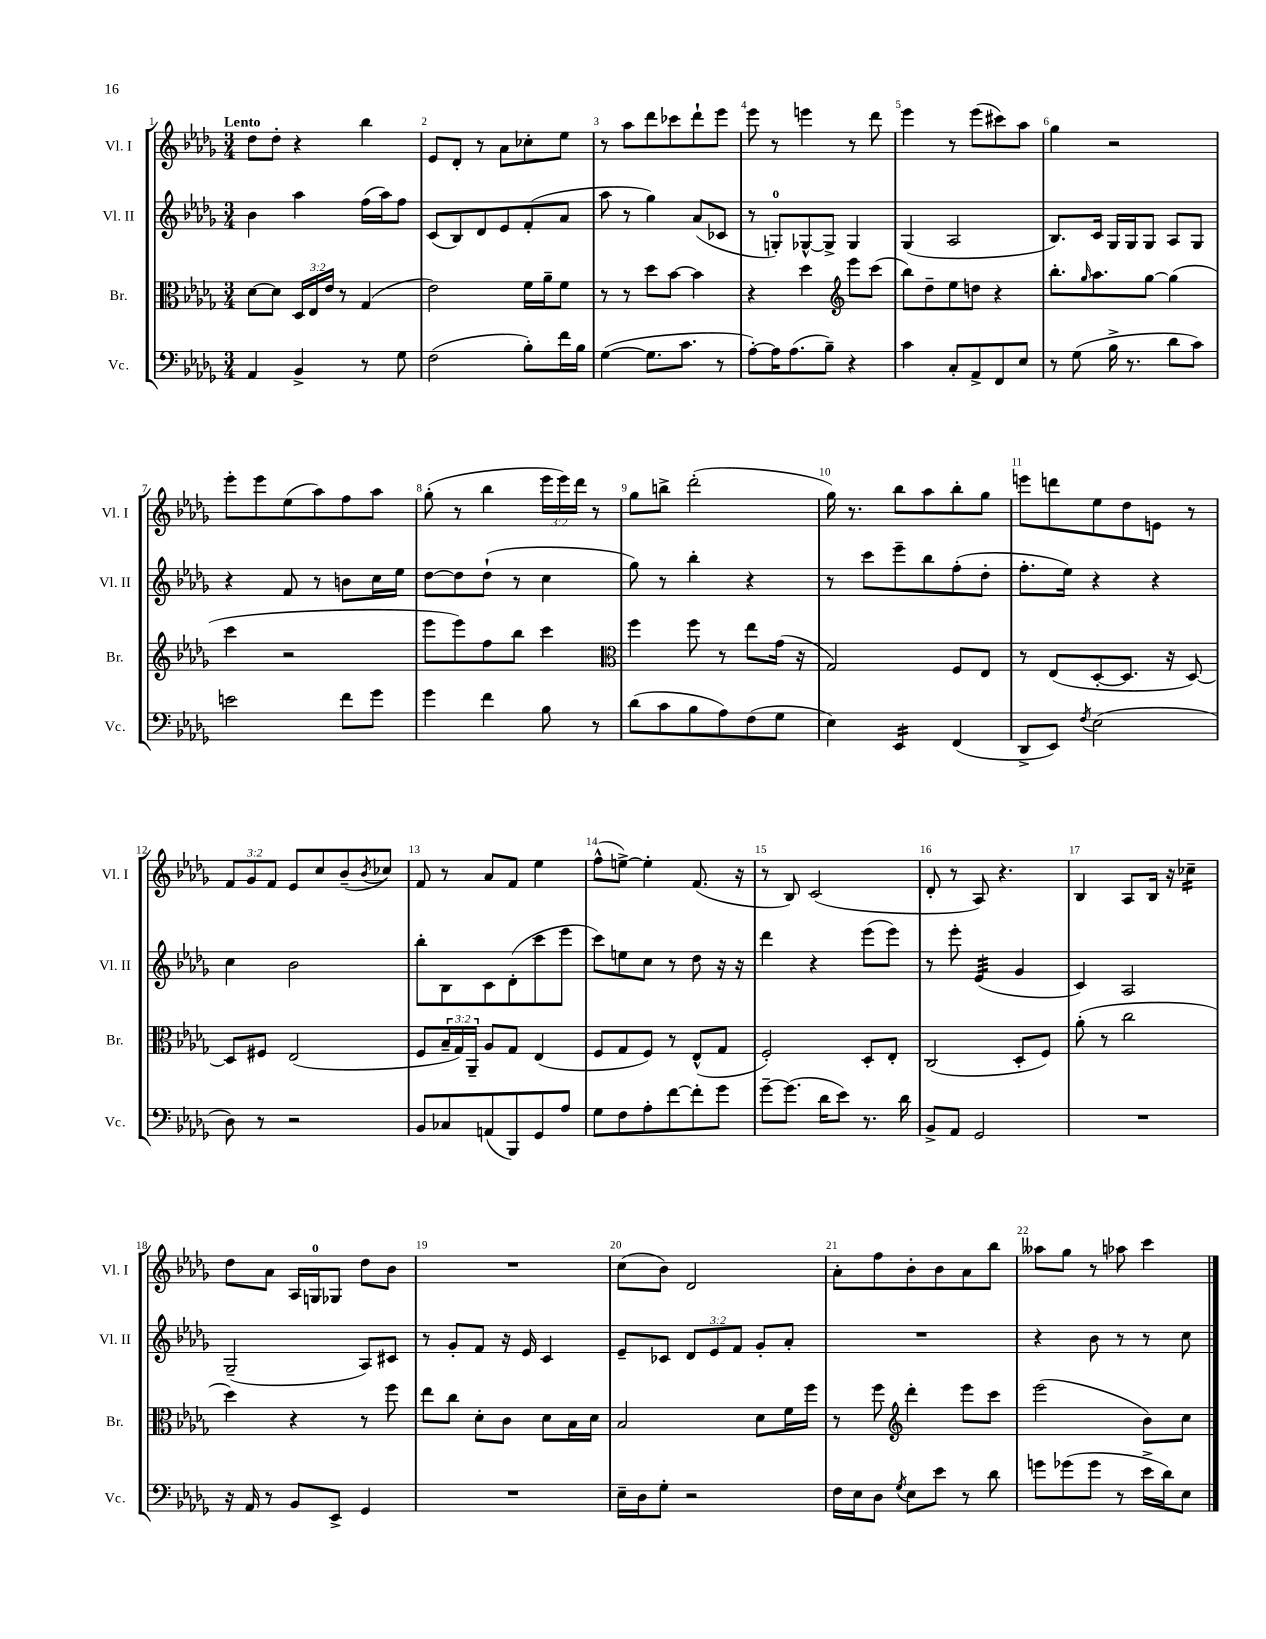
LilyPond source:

<<
\new StaffGroup <<
\new Staff = "s0" \with { instrumentName = "Vl. I" shortInstrumentName = "Vl. I" } {
    \clef treble \key des \major \numericTimeSignature \time 3/4 \override Staff.TupletNumber.text = #tuplet-number::calc-fraction-text \tempo "Lento"
    des''8 des''8-. r4 bes''4 |
    ees'8 des'8-. r8 aes'8 ces''8-. ees''8 |
    r8 aes''8 des'''8 ces'''8 des'''8-! ees'''8 |
    ees'''8 r8 e'''4 r8 des'''8 |
    ees'''4 r8 ees'''8( cis'''8) aes''8 |
    ges''4 r2 |
    ees'''8-. ees'''8 ees''8( aes''8) f''8 aes''8 |
    ges''8-.( r8 bes''4 \tuplet 3/2 { ees'''16 ees'''16) des'''16 } r8 |
    ges''8 b''8-> des'''2-.( |
    ges''16) r8. bes''8 aes''8 bes''8-. ges''8 |
    e'''8 d'''8 ees''8 des''8 e'8 r8 |
    \tuplet 3/2 { f'8 ges'8 f'8 } ees'8 c''8 bes'8--( \acciaccatura { bes'8 } ces''8) |
    f'8 r8 aes'8 f'8 ees''4 |
    f''8-^( e''8~->) e''4-. f'8.( r16 |
    r8 bes8) c'2( |
    des'8-. r8 aes8) r4. |
    bes4 aes8 bes16 r16 ces''4:16-- |
    des''8 aes'8 aes16 g16-0 ges8 des''8 bes'8 |
    R2. |
    c''8( bes'8) des'2 |
    aes'8-. f''8 bes'8-. bes'8 aes'8 bes''8 |
    aeses''8 ges''8 r8 aes''8 c'''4 \bar "|." |
}
\new Staff = "s1" \with { instrumentName = "Vl. II" shortInstrumentName = "Vl. II" } {
    \clef treble \key des \major \numericTimeSignature \time 3/4 \override Staff.TupletNumber.text = #tuplet-number::calc-fraction-text
    bes'4 aes''4 f''16( aes''16) f''8 |
    c'8( bes8) des'8 ees'8 f'8-.( aes'8 |
    aes''8 r8 ges''4) aes'8( ces'8 |
    r8 g8-0-.) ges8~-^ ges8-> ges4 |
    ges4( aes2 |
    bes8.) c'16 ges16 ges16 ges8 aes8 ges8 |
    r4 f'8 r8 b'8 c''16 ees''16 |
    des''8~ des''8 des''8-!( r8 c''4 |
    ges''8) r8 bes''4-. r4 |
    r8 c'''8 ees'''8-- bes''8 f''8-.( des''8-. |
    f''8.-. ees''16) r4 r4 |
    c''4 bes'2 |
    bes''8-. bes8 c'8 des'8-.( c'''8 ees'''8 |
    c'''8) e''8 c''8 r8 des''8 r16 r16 |
    des'''4 r4 ees'''8( ees'''8) |
    r8 ees'''8-. ees'4:32( ges'4 |
    c'4) aes2 |
    ges2--( aes8) cis'8 |
    r8 ges'8-. f'8 r16 ees'16 c'4 |
    ees'8-- ces'8 \tuplet 3/2 { des'8 ees'8 f'8 } ges'8-. aes'8-. |
    R2. |
    r4 bes'8 r8 r8 c''8 \bar "|." |
}
\new Staff = "s2" \with { instrumentName = "Br." shortInstrumentName = "Br." } {
    \clef alto \key des \major \numericTimeSignature \time 3/4 \override Staff.TupletNumber.text = #tuplet-number::calc-fraction-text
    des'8~ des'8 \tuplet 3/2 { des16 ees16 ees'16 } r8 ges4( |
    ees'2) f'16 aes'16-- f'8 |
    r8 r8 des''8 bes'8~ bes'4 |
    r4 des''4 \clef treble ees'''8 c'''8( |
    bes''8) des''8-- ees''8 d''8 r4 |
    bes''8.-. \grace { ges''16 } aes''8. ges''8~ ges''4( |
    c'''4 r2 |
    ees'''8 ees'''8) f''8 bes''8 c'''4 |
    \clef alto f''4 f''8 r8 ees''8 ges'16( r16 |
    ges2) f8 ees8 |
    r8 ees8( des8~-. des8. r16 des8~) |
    des8 fis8 ees2( |
    f8 \tuplet 3/2 { bes16-- ges16) aes,16-- } aes8 ges8 ees4( |
    f8 ges8 f8) r8 ees8-^( ges8 |
    f2-.) des8-. ees8-. |
    c2( des8-. f8) |
    aes'8-.( r8 c''2 |
    des''4) r4 r8 f''8 |
    ees''8 c''8 des'8-. c'8 des'8 bes16 des'16 |
    bes2 des'8 f'16 f''16 |
    r8 f''8 \clef treble des'''4-. ees'''8 c'''8 |
    ees'''2( bes'8) c''8 \bar "|." |
}
\new Staff = "s3" \with { instrumentName = "Vc." shortInstrumentName = "Vc." } {
    \clef bass \key des \major \numericTimeSignature \time 3/4
    aes,4 bes,4-> r8 ges8 |
    f2( bes8-.) f'16 bes16 |
    ges4~( ges8. c'8. r8 |
    aes8~-.) aes16 aes8.( bes8--) r4 |
    c'4 c8-. aes,8-> f,8 ees8 |
    r8 ges8( bes16-> r8. des'8 c'8) |
    e'2 f'8 ges'8 |
    ges'4 f'4 bes8 r8 |
    des'8( c'8 bes8 aes8) f8( ges8 |
    ees4) ees,4:16 f,4( |
    des,8-> ees,8) \acciaccatura { f8 } ees2( |
    des8) r8 r2 |
    bes,8 ces8 a,8( bes,,8) ges,8 aes8 |
    ges8 f8 aes8-. f'8~ f'8-. ges'8 |
    ges'8~-- ges'8.( des'16 ees'8) r8. des'16 |
    bes,8-> aes,8 ges,2 |
    R2. |
    r16 aes,16 r8 bes,8 ees,8-> ges,4 |
    R2. |
    ees16-- des16 ges8-. r2 |
    f16 ees16 des8 \acciaccatura { ges8 } ees8 ees'8 r8 des'8 |
    g'8 ges'8( ges'8 r8 ees'16-> des'16) ees8 \bar "|." |
}
>>
>>
\layout { \context { \Score \override BarNumber.break-visibility = ##(#f #t #t) barNumberVisibility = #all-bar-numbers-visible } }
